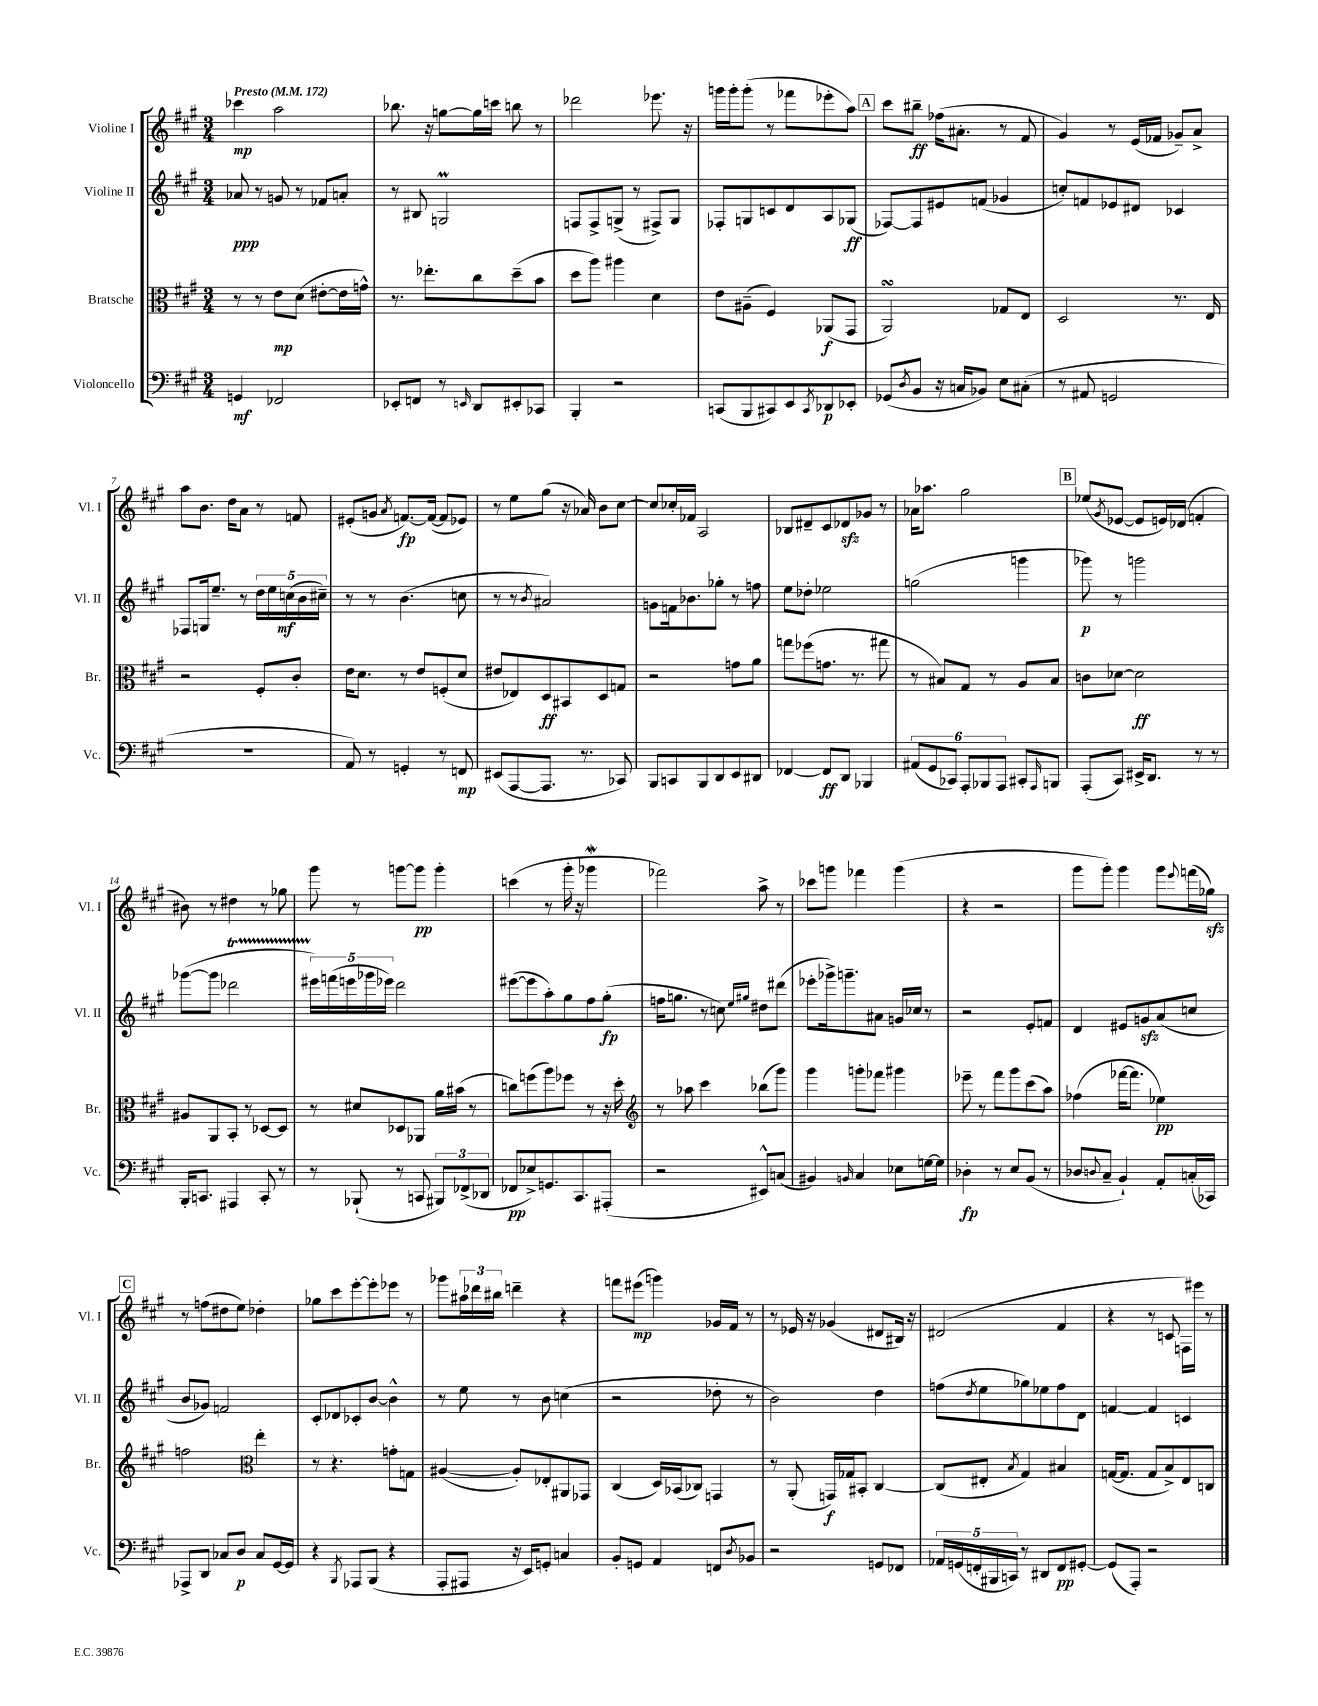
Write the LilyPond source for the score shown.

<<
\new StaffGroup <<
\new Staff = "s0" \with { instrumentName = "Violine I" shortInstrumentName = "Vl. I" } {
    \clef treble \key a \major \numericTimeSignature \time 3/4 \tempo "Presto" 4 = 172
    ces'''4\mp a''2 |
    bes''8. r16 g''8~ g''16 c'''16 b''8 r8 |
    des'''2 ees'''8. r16 |
    g'''16 g'''16-. g'''8-.( r8 fes'''8 ees'''8-. a''8) |
    \mark \markup { \box "A" } cis'''8 bis''8--\ff fes''16( ais'8.-. r8 fis'8 |
    gis'4) r8 e'16( fes'16 ges'8--) a'8-> |
    a''8 b'8. d''16 a'8 r8 f'8 |
    eis'8-.( g'8 \acciaccatura { a'8 } f'8.~\fp) f'16~( f'8 ees'8) |
    r8 e''8 gis''8( r16 aes'16) b'8 cis''8~ |
    cis''8 ces''16-. fes'16 a2 |
    bes8 dis'8-- cis'8 des'8\sfz ges'8 r8 |
    aes'16 aes''8. gis''2 |
    \mark \markup { \box "B" } ees''8( \acciaccatura { gis'8 } ees'8~ ees'8 e'16) des'16( f'4-. |
    bis'8) r8 dis''4 r8 ges''8 |
    gis'''8 r8 g'''8~ g'''8\pp g'''4-. |
    c'''4( r8 gis'''16-. r16 ges'''4\mordent |
    fes'''2) a''8-> r8 |
    ces'''8 g'''8 fes'''4 g'''4( |
    r4 r2 |
    gis'''8 gis'''8-.) gis'''4 gis'''8 \appoggiatura { e'''8 } f'''16( ges''16\sfz) |
    \mark \markup { \box "C" } r8 f''8( dis''8 e''8) des''4-. |
    ges''8 cis'''8 e'''8~-. e'''8-. ees'''8 r8 |
    ges'''8 \tuplet 3/2 { ais''16 des'''16 bis''16 } d'''4-- r4 |
    f'''8 eis'''8\mp( g'''4) ges'16 fis'16 r8 |
    r8 ees'16 r16 ges'4( dis'8 bis16) r16 |
    dis'2( fis'4 |
    r4 r8 c'8 f16) eis'''16 r8 \bar "|." |
}
\new Staff = "s1" \with { instrumentName = "Violine II" shortInstrumentName = "Vl. II" } {
    \clef treble \key a \major \numericTimeSignature \time 3/4
    aes'8\ppp r8 g'8 r8 fes'8 a'8-. |
    r8 bis8 g2\prall |
    f8 f8-> g8->( r8 fis8->) g8 |
    fes8-. g8 c'8 d'8 a8 ges8\ff( |
    \mark \markup { \box "A" } fes8~) fes8 eis'8 f'8( ges'4 |
    c''8-.) f'8 ees'8 dis'8 ces'4 |
    fes8 g16 e''8.-- r8 \tuplet 5/4 { d''16 e''16 c''16\mf( b'16 cis''16--) } |
    r8 r8 b'4.( c''8 |
    r8 r8 \acciaccatura { b'8 } ais'2) |
    g'8 f'16 bes'8. ges''8-. r8 f''8 |
    e''8 des''8-. ees''2 |
    g''2( g'''4 |
    \mark \markup { \box "B" } ges'''8\p) r8 g'''2 |
    ges'''8~( ges'''8 des'''2\startTrillSpan |
    \tuplet 5/4 { eis'''16) f'''16\stopTrillSpan( e'''16 ges'''16 ees'''16) } d'''2 |
    eis'''8~( eis'''8 a''8-.) gis''8 fis''8 gis''8-.\fp( |
    f''16 g''8. r8 c''8) \grace { e''16 gis''16 } dis''8 dis'''8( |
    ees'''8-. ges'''16->) g'''8.-- ais'8 g'16 ces''16 r8 |
    r2 e'8-. f'8 |
    d'4 eis'8 g'8\sfz a'8( c''8 |
    \mark \markup { \box "C" } b'8 ges'8) f'2 |
    cis'8-. des'8 ces'8-. b'8~ b'4-^ |
    r8 e''8 r8 b'8 c''4( |
    r2 des''8-. r8 |
    b'2) d''4 |
    f''8( \acciaccatura { d''8 } e''8 ges''8) ees''8 f''8 d'8 |
    f'4~ f'4 c'4 \bar "|." |
}
\new Staff = "s2" \with { instrumentName = "Bratsche" shortInstrumentName = "Br." } {
    \clef alto \key a \major \numericTimeSignature \time 3/4
    r8 r8 e'8\mp d'8( eis'8~-. eis'16 g'16-^) |
    r8. ees''8.-. cis''8 d''8--( b'8 |
    d''8 a''8) ais''4 d'4 |
    e'8 ais8--( fis4) aes,8\f( gis,8 |
    \mark \markup { \box "A" } a,2\turn) ges8 e8 |
    d2 r8. e16 |
    r2 fis8-. cis'8-. |
    e'16 d'8. r8 e'8 f8-.( d'8 |
    eis'8 ees8) d8\ff bis,8 d8 g8 |
    r2 g'8 a'8 |
    g''8 fes''8( g'8. r8. gis''8 |
    r8 bis8) gis8 r8 a8 bis8 |
    \mark \markup { \box "B" } c'8 des'8~ des'2\ff |
    ais8 a,8 b,8-. r8 des8~ des8 |
    r8 dis'8 des8 aes,8 a'16 bis'16( r8 |
    c''8) f''8( a''8) fes''8 r8 r16 d''16-. |
    \clef treble r8 aes''8 cis'''4 bes''8( gis'''8) |
    gis'''4 g'''8-. fes'''8 gis'''4 |
    ees'''8-- r8 fis'''8 gis'''8 cis'''8( a''8) |
    fes''4( fes'''16~ fes'''8. ees''4\pp) |
    \mark \markup { \box "C" } f''2 \clef alto e''4-. |
    r8 r4. g'8-. g8 |
    ais4~( ais8-.) ees8-. ais,8 ges,8 |
    cis4( d16) bes,16( ces8) g,4 |
    r8 a,8-.( g,16\f) ges16 bis,8-. cis4~ |
    cis8( eis8-. \acciaccatura { b8 } gis4) bis4 |
    g16~( g8. g8 b8->) e8 c8 \bar "|." |
}
\new Staff = "s3" \with { instrumentName = "Violoncello" shortInstrumentName = "Vc." } {
    \clef bass \key a \major \numericTimeSignature \time 3/4
    g,4\mf fes,2 |
    ees,8-. f,8 r8 \grace { e,16 } d,8 eis,8-. ces,8 |
    b,,4-. r2 |
    c,8( b,,8 cis,8) e,8 \acciaccatura { cis,8 } des,8\p ees,8-. |
    \mark \markup { \box "A" } ges,8( \acciaccatura { d8 } b,8 r16 c16 bes,8) e8 cis8-.( |
    r8 ais,8 g,2 |
    R2. |
    a,8) r8 g,4-. r8 f,8\mp |
    eis,8( a,,8~ a,,8. r8. ces,8) |
    b,,8 c,8 b,,8 d,8 e,8 dis,8 |
    fes,4~ fes,8\ff d,8 bes,,4 |
    \tuplet 6/4 { ais,8( gis,8 ces,8) a,,8-. bes,,8 a,,8 } cis,8-. \grace { a,,16 } b,,8 |
    \mark \markup { \box "B" } a,,8-.( cis,8) eis,16-> d,8. r8 r8 |
    b,,16-. c,8. ais,,4 c,8-. r8 |
    r8 bes,,8-!( r8 c,8 \tuplet 3/2 { bis,,8) fes,8->( des,8 } |
    fes,8\pp ees8->) g,8. cis,8. ais,,8-.( |
    r2 eis,8-^) c8( |
    bis,4) \grace { b,16 } cis4 ees8 g16~ g16 |
    des4-.\fp r8 e8 b,8( r8 |
    des8 \appoggiatura { d8 } cis8-- b,4-!) a,8-. c16-.( ces,16) |
    \mark \markup { \box "C" } aes,,8-> d,8 ces8 d8\p ces8 gis,16~ gis,16 |
    r4 \acciaccatura { b,,8 } aes,,8 b,,8( r4 |
    a,,8-. ais,,8 r16 e,16) g,8-. c4 |
    b,8-. g,8 a,4 f,8 \acciaccatura { d8 } bes,8 |
    r2 g,8 fes,8 |
    \tuplet 5/4 { aes,16 g,16( f,16-. bis,,16 c,16) } r8 dis,8 f,8\pp gis,8~-. |
    gis,8( a,,8-.) r2 \bar "|." |
}
>>
>>
